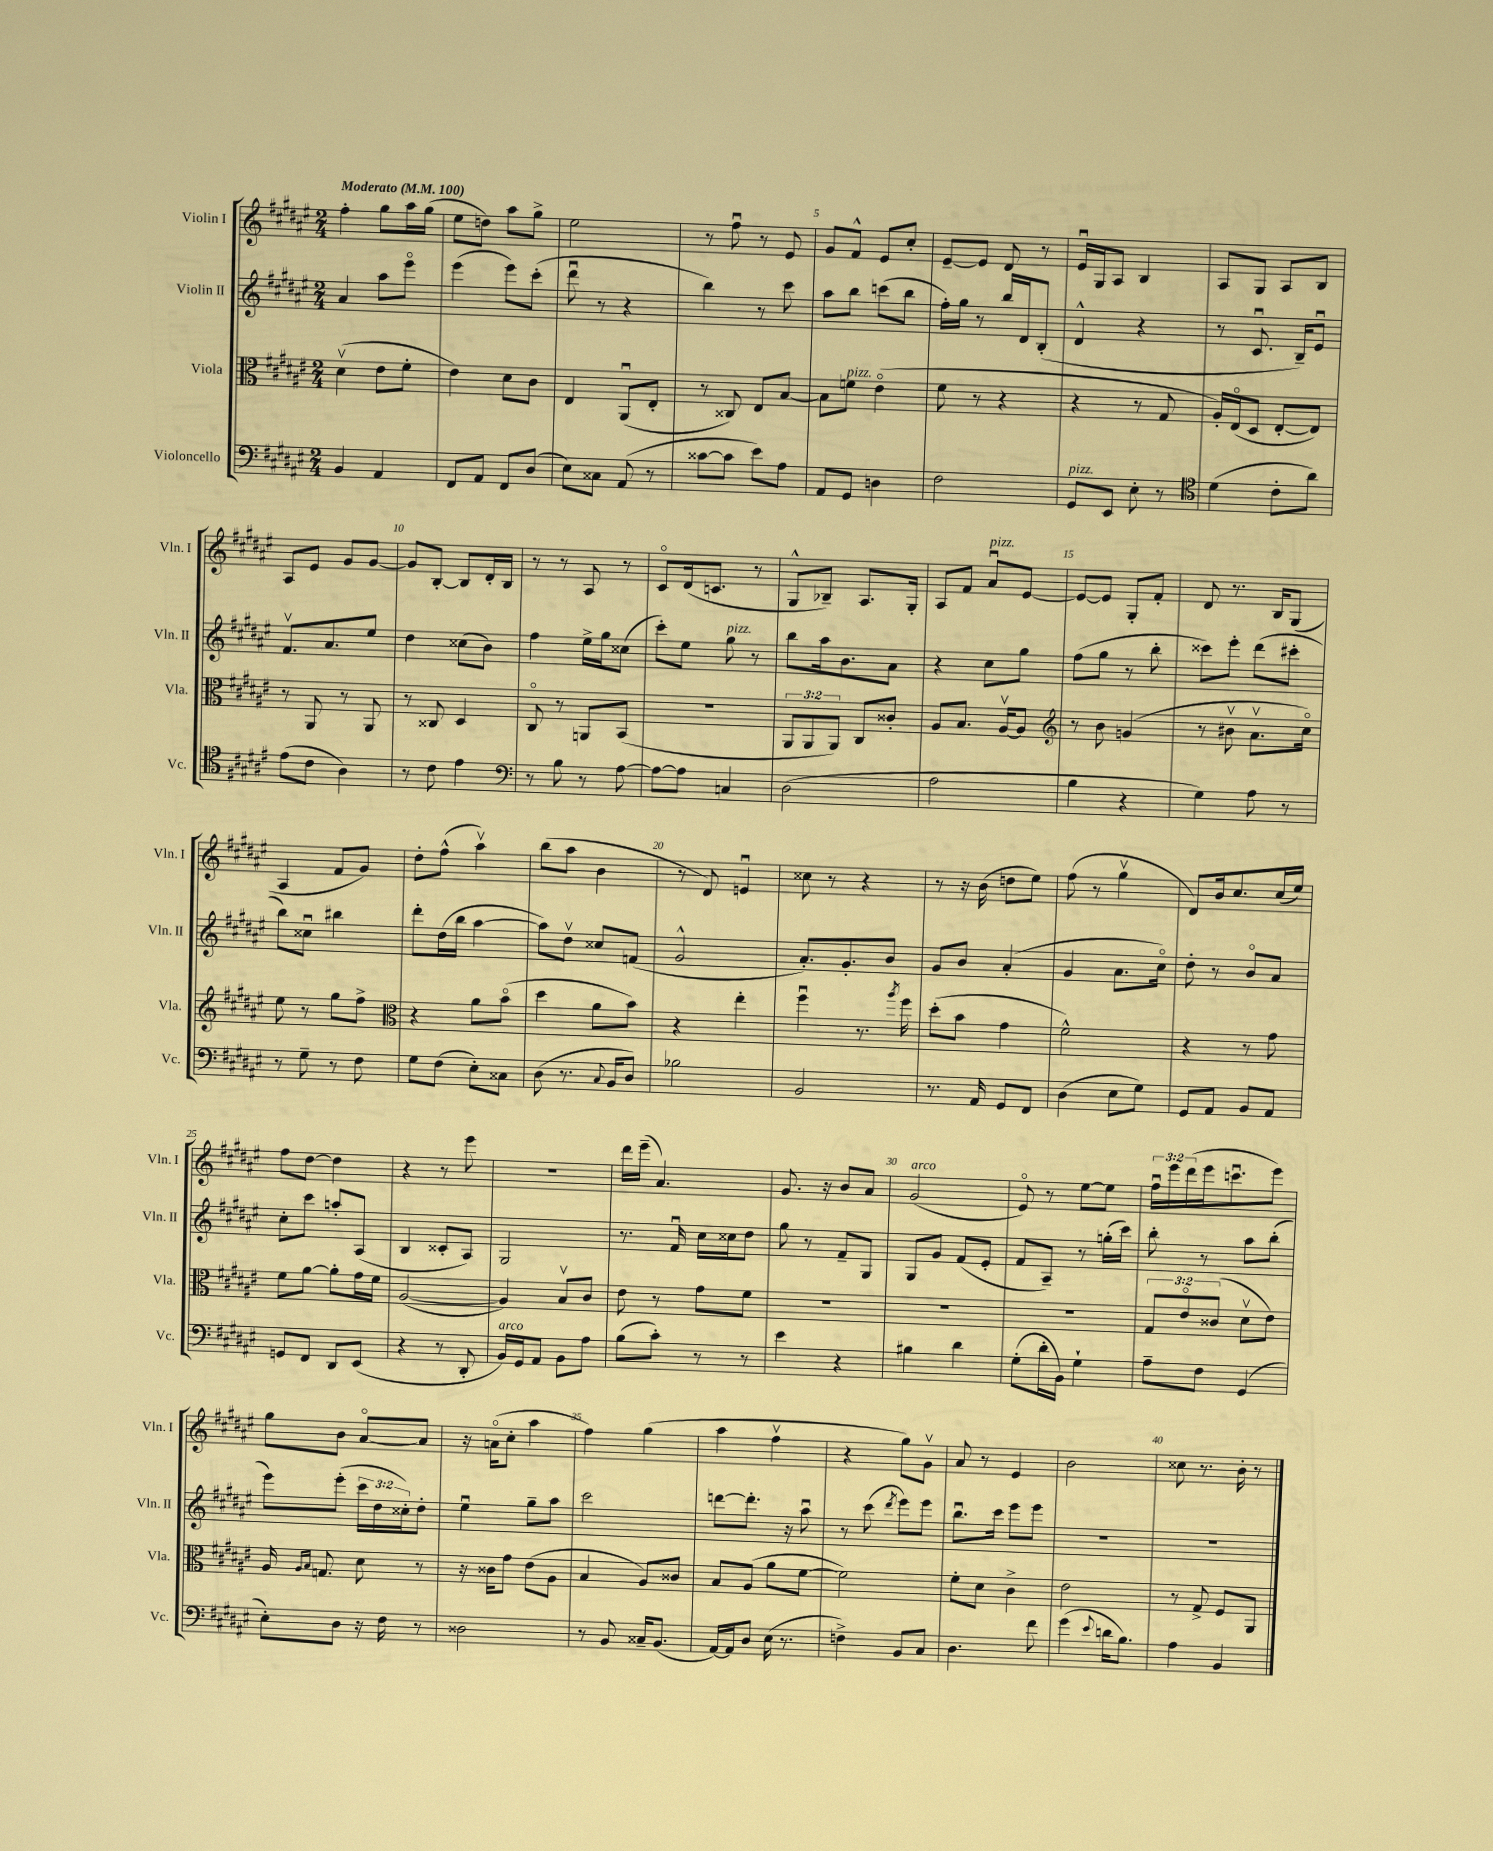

**kern	**kern	**kern	**kern
*part4	*part3	*part2	*part1
*staff4	*staff3	*staff2	*staff1
*I"Violoncello	*I"Viola	*I"Violin II	*I"Violin I
*I'Vc.	*I'Vla.	*I'Vln. II	*I'Vln. I
*clefF4	*clefC3	*clefG2	*clefG2
*k[f#c#g#d#a#e#]	*k[f#c#g#d#a#e#]	*k[f#c#g#d#a#e#]	*k[f#c#g#d#a#e#]
*M2/4	*M2/4	*M2/4	*M2/4
*MM100	*MM100	*MM100	*MM100
=1	=1	=1	=1
!	!	!	!LO:TX:a:B:t=Moderato
4BB/	(4d#v\	4a#/	4ff#'\
4AA#/	8e#\L	8aa#\L	8gg#\L
.	8f#'\J	8eee#\J	16aa#\L
.	.	.	(16gg#\JJ
=2	=2	=2	=2
8FF#/L	4e#\)	(4eee#\	8ee#\L
8AA#/J	.	.	8ddn\J)
8FF#/L	8d#\L	8eee#\L)	8aa#\L
(8D#/J	8c#\J	(8ccc#'\J	8gg#^\J
=3	=3	=3	=3
8E#\L)	4E#/	8ddd#u\	2ee#\
8C##X\J	.	8r	.
(8AA#/	(8AA#u/L	4r	.
8r	8E#'/J	.	.
=4	=4	=4	=4
[8c##X\L	8r	4bb\)	8r
8c##\J]	8C##X/)	.	8ff#u\
8e#\L)	8E#/L	8r	8r
8A#\J	[8B/J	8ccc#\	8e#/
=5	=5	=5	=5
8AA#/L	8B\L]	8aa#\L	8g#/L
!	!LO:TX:a:i:t=pizz.	!	!
8GG#/J	8fn\J	8bb\J	8f#^^/J
4Dn\	(4e#\	(8cccn\L	8e#/L
.	.	8bb\J	8cc#'/J
=6	=6	=6	=6
2F#\	8f#\	16ff#'\LL)	[8e#~/L
.	.	16gg#\JJ	.
.	8r	8r	8e#/J]
.	4r	16bb/LL	8d#/
.	.	16d#/J	.
.	.	(8B'/J	8r
=7	=7	=7	=7
!LO:TX:a:i:t=pizz.	!	!	!
8GG#/L	4r	4d#^^/	16e#u/LL
.	.	.	16G#/J
8EE#/J	.	.	8A#/J
8E#'\	8r	4r	4B/
8r	8G#/	.	.
=8	=8	=8	=8
*clefC4	*	*	*
(4d#\	16A#'/LL)	8r	8A#/L
.	(16E#/J	.	.
.	8D#/J	8.c#u/	8G#/J
8c#'\L	[8E#'/L	.	8A#/L
.	.	16B~/KL)	.
8a#\J)	8E#/J])	8e#u/J	8B/J
!!LO:LB:g=z
=9	=9	=9	=9
(8e#\L	8r	8.f#v/L	8A#/L
8c#\J	8AA#/	.	8e#/J
.	.	8.a#/	.
4A#\)	8r	.	8g#/L
.	8AA#/	8ee#/J	[8g#/J
=10	=10	=10	=10
8r	8r	4dd#\	8g#/L]
8c#\	8C##X/	.	[8B'/J
4e#\	4D#/	(8cc##X\L	8B/L]
.	.	8b\J)	16d#'/L
.	.	.	16B/JJ
=11	=11	=11	=11
*clefF4	*	*	*
8r	8C#/	4ff#\	8r
8B\	8r	.	8r
8r	8AAn/L	16ee#^\LL	8A#/
.	.	16gg#\J	.
[8A#\	(8BB/J	(8cc##X\J	8r
=12	=12	=12	=12
8A#\L_	2r	8ccc#'\L)	8c#/L
8A#\J]	.	8ee#\J	(16d#/k
.	.	.	8.cn/J
!	!	!LO:TX:a:i:t=pizz.	!
4Cn/	.	8gg#\	.
.	.	8r	8r
=13	=13	=13	=13
(2D#\	12AA#/L	8bb\L	8G#^^/L
.	12AA#/	.	.
.	.	16aa#\k	8B-X~/J)
.	12AA#/J)	.	.
.	.	8.b\	.
.	8C#/L	.	8.A#/L
.	8c##X'/J	8a#\J	.
.	.	.	16G#'/Jk
=14	=14	=14	=14
2A#\	8A#/L	4r	8A#/L
.	8.B/J	.	8f#/J
!	!	!	!LO:TX:a:i:t=pizz.
.	.	8cc#\L	8a#u/L
.	[16A#v/KL	.	.
.	8A#/J]	8gg#\J	[8e#/J
=15	=15	=15	=15
*	*clefG2	*	*
4B\	8r	(8ff#\L	8e#/L_
.	8b\	8gg#\J	8e#/J]
4r	(4gn/	8r	8G#'/L
.	.	8bb'\	8f#'/J
=16	=16	=16	=16
4G#\)	8r	8ccc##X\L)	8d#/
.	8b#Xv\	8eee#'\J	8.r
8A#\	8.a#v\L	(8ddd#\L	.
.	.	.	16B/KL
8r	.	8ccc#X'\J	(8G#/J
.	16cc#\Jk)	.	.
!!LO:LB:g=z
=17	=17	=17	=17
8r	8ee#\	8bb\L)	4A#/
8G#~\	8r	8cc##Xu\J	.
8r	8gg#\L	4bb#X\	8f#/L
8F#\	8ff#^\J	.	8g#/J)
=18	=18	=18	=18
*	*clefC3	*	*
8G#\L	4r	8ddd#'\L	8dd#'\L
(8F#\J	.	(16dd#\L	(8ff#^^\J
.	.	16bb\JJ	.
8E#'\L)	8a#\L	[4aa#\	4aa#v\)
8C##X\J	(8b\J	.	.
=19	=19	=19	=19
(8D#\	4dd#\	8aa#\L])	(8bb\L
8.r	.	8dd#v\J	8aa#\J
.	8a#\L	8cc##X/L	4b\
8qqC#/	.	.	.
16BB/KL	.	.	.
8D#/J)	8b\J)	(8fn/J	.
=20	=20	=20	=20
2B-X\	4r	2g#^^/	8r
.	.	.	8d#/)
.	4ee#'\	.	4enu/
=21	=21	=21	=21
2BB/	4ff#u\	8.a#'/L)	8cc##X\
.	.	.	8r
.	.	8.g#'/	.
.	8.r	.	4r
.	.	8b/J	.
.	8qaa#/	.	.
.	16ff#\	.	.
=22	=22	=22	=22
8.r	(8dd#'\L	8g#/L	8r
.	8b\J	8b/J	16r
16AA#/	.	.	(16b\
8GG#/L	4g#\	(4a#'/	8ddn\L
8FF#/J	.	.	8ee#\J)
=23	=23	=23	=23
(4D#\	2f#^^\)	4g#/	(8ff#\
.	.	.	8r
8E#\L	.	8.a#\L	4gg#v\
8G#\J)	.	.	.
.	.	16cc#\Jk)	.
=24	=24	=24	=24
8GG#/L	4r	8dd#'\	8d#/L)
8AA#/J	.	8r	16b/k
.	.	.	8.cc#/
8BB/L	8r	8b/L	.
8AA#/J	8g#\	8a#/J	(16cc#/L
.	.	.	16ee#/JJ)
!!LO:LB:g=z
=25	=25	=25	=25
8GGn/L	8f#\L	8cc#'\L	8ff#\L
8FF#/J	[8a#\J	8ccc#\J	[8dd#\J
8DD#/L	8a#'\L]	8aan'/L	4dd#\]
(8EE#/J	16g#\L	(8A#/J	.
.	16f#\JJ	.	.
=26	=26	=26	=26
4r	([2A#/	4B/	4r
8r	.	8c##X'/L	8r
8DD#'/	.	8A#/J)	8eee#\
=27	=27	=27	=27
!LO:TX:a:i:t=arco	!	!	!
16BB/LL)	4A#/])	2G#/	2r
16GG#/J	.	.	.
8AA#/J	.	.	.
8BB\L	8Bv/L	.	.
8A#\J	8c#/J	.	.
=28	=28	=28	=28
(8B\L	8e#\	8.r	16ddd#\LL
.	.	.	(16eee#~\JJ
8c#'\J)	8r	.	4.a#/)
.	.	16f#u/	.
8r	8g#\L	16cc#\LL	.
.	.	16cc##X\J	.
8r	8f#\J	8dd#\J	.
=29	=29	=29	=29
4e#\	2r	8gg#\	8.g#/
.	.	8r	.
.	.	.	16r
4r	.	8f#~/L	8b/L
.	.	8G#/J	8a#/J
=30	=30	=30	=30
!	!	!	!LO:TX:a:i:t=arco
4B#X\	2r	8G#/L	(2g#/
.	.	8g#/J	.
4d#\	.	(8f#/L	.
.	.	8e#'/J	.
=31	=31	=31	=31
(8G#'\L	2r	8f#/L	8e#/)
16d#'\L	.	8A#~/J)	8r
16BB\JJ)	.	.	.
4G#`\	.	8r	[8ee#\L
.	.	(16ggn'\LL	8ee#\J]
.	.	16ccc#\JJ)	.
=32	=32	=32	=32
8A#~\L	12G#/L	8bb'\	24ff#u\LL
.	.	.	24eee#\
.	12e#/	.	(24ddd#\
8F#\J	.	8r	16eee#\J
.	(12c##X/J	.	.
.	.	.	8.cccnu\
(4GG#/	8d#v\L	8aa#\L	.
.	8e#\J)	(8bb'\J	8eee#\J)
!!LO:LB:g=z
=33	=33	=33	=33
8E#'\L)	16A#/	8eee#\L)	8gg#\L
.	16qqA#/LL	.	.
.	16qqB/JJ	.	.
.	8.Gn/	.	.
8D#\J	.	(8eee#'\J	8b\J
16r	8d#\	24ccc#\LL	[8a#/L
.	.	24dd#\	.
16F#\	.	.	.
.	.	24cc##X'\J)	.
8r	8r	8dd#'\J	8a#/J]
=34	=34	=34	=34
2D##X\	16r	4ee#u\	16r
.	16c##X\KL	.	(16an\KL
.	8g#\J	.	8cc#'\J
.	(8e#\L	8gg#~\L	4aa#\
.	8A#\J	8aa#\J	.
=35	=35	=35	=35
8r	4B/	2ccc#\	4ff#\)
8BB/	.	.	.
16C##X~/KL	8A#/L)	.	(4gg#\
(8.BB/J	.	.	.
.	8c##X/J	.	.
=36	=36	=36	=36
[16AA#/LL)	8B/L	[8dddn\L	4aa#\
16AA#/J]	.	.	.
8D#/J	(8A#/J	8.ddd'\J]	.
(16E#\	8a#\L	.	4ff#v\
8.r	.	16r	.
.	[8f#\J	8aa#u\	.
=37	=37	=37	=37
4Fn^\)	2f#\])	8r	4r
.	.	(8ccc#\	.
.	.	8qddd#/	.
8BB/L	.	8eee#\L)	8gg#\L)
8C#/J	.	8eee#\J	8g#v\J
=38	=38	=38	=38
4.D#\	8f#'\L	8.bbu\L	8a#/
.	8d#\J	.	8r
.	.	16ccc#\Jk	.
.	4c#^\	8eee#\L	4e#/
8f#\	.	8eee#\J	.
=39	=39	=39	=39
(4g#\	2e#\	2r	2b\
8qqe#/	.	.	.
16dn\KL	.	.	.
8.B\J)	.	.	.
=40	=40	=40	=40
4A#\	8r	2r	8cc##X\
.	8G#^/	.	8.r
4BB/	8F#/L	.	.
.	.	.	16b'\
.	8AA#/J	.	8r
==	==	==	==
*-	*-	*-	*-
